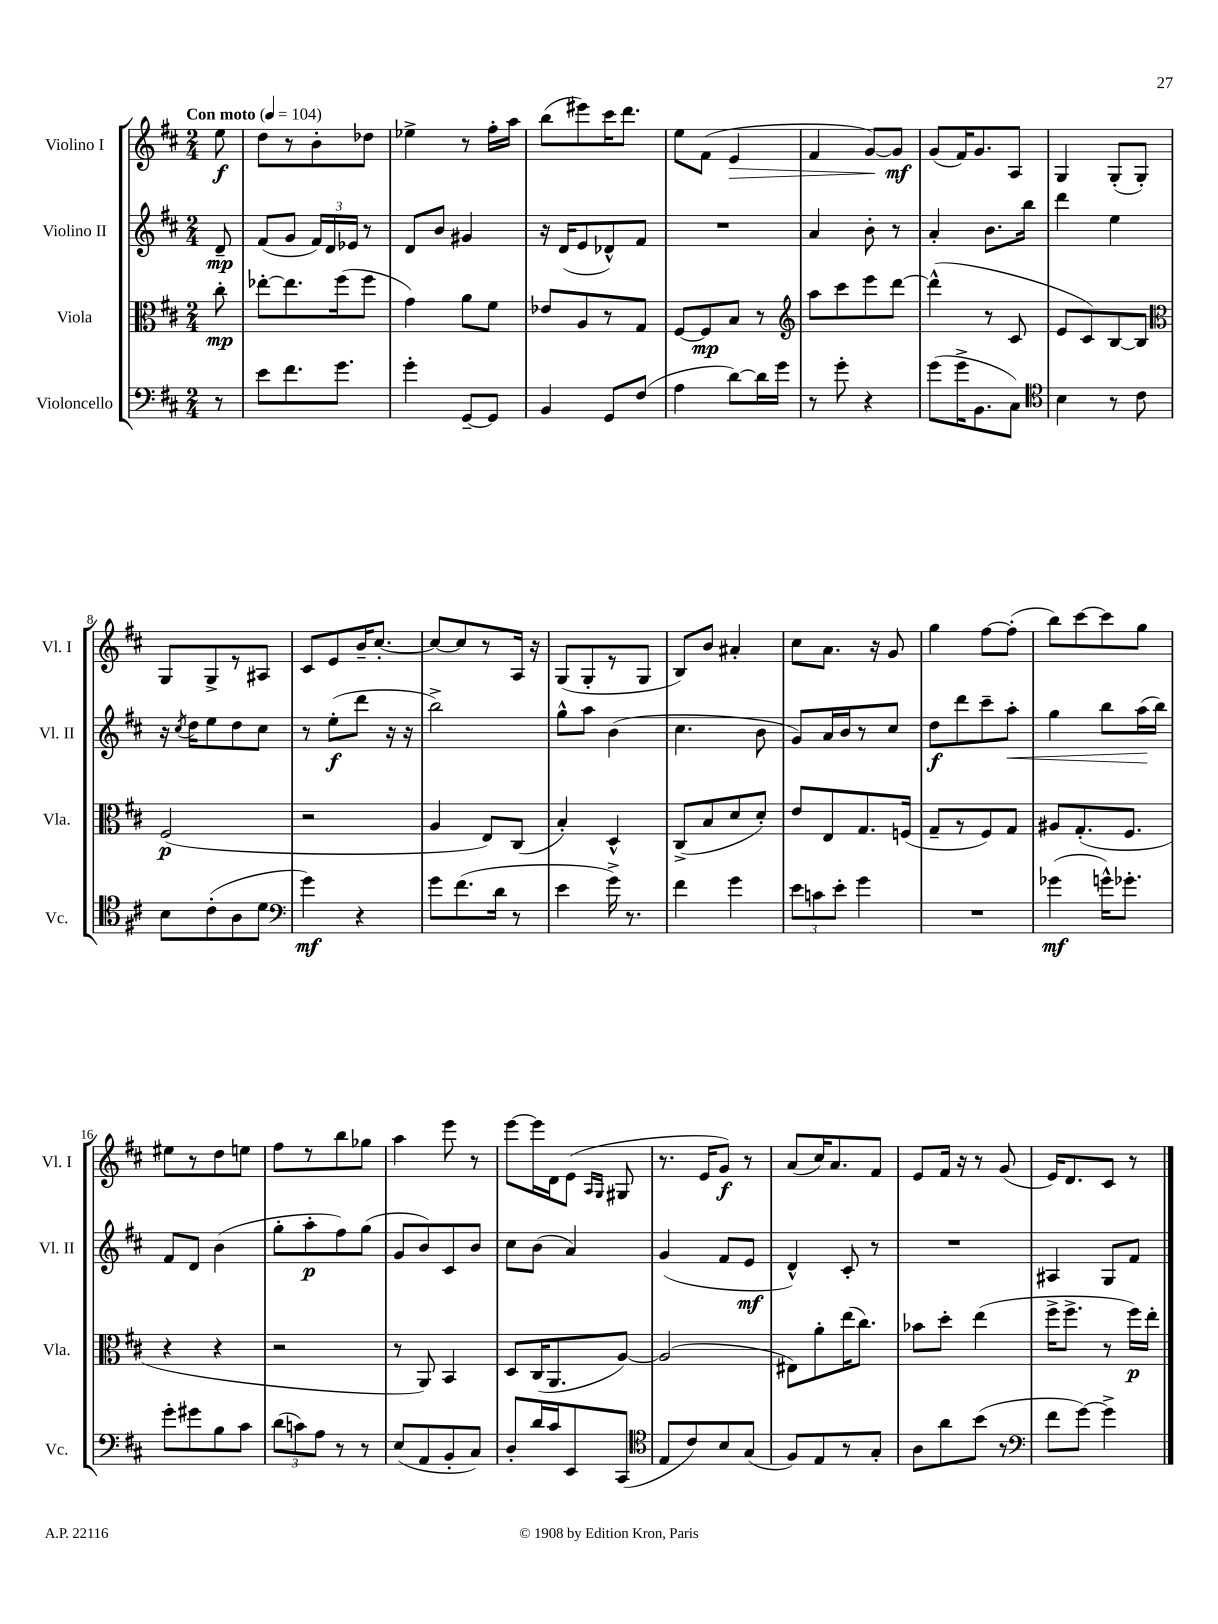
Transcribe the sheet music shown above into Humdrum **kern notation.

**kern	**kern	**kern	**kern
*staff4	*staff3	*staff2	*staff1
*clefF4	*clefC3	*clefG2	*clefG2
*k[f#c#]	*k[f#c#]	*k[f#c#]	*k[f#c#]
*M2/4	*M2/4	*M2/4	*M2/4
*MM104	*MM104	*MM104	*MM104
8r	8cc#'	8d~	8ee
=	=	=	=
8e	[8ee-'	(8f#	8dd
8.f#	8.ee-]	8g	8r
.	.	24f#)	8b'
.	.	24d	.
8.g	(16ff#	.	.
.	.	24e-	.
.	8ff#	8r	8dd-
=	=	=	=
4g'	4g)	8d	4ee-^
.	.	8b	.
[8GG~	8a	4g#	8r
8GG]	8f#	.	16ff#'
.	.	.	16aa
=	=	=	=
4BB	8e-	16r	(8bb
.	.	(16d	.
.	8A	8e	8eee#)
8GG	8r	8d-^^)	16ccc#
.	.	.	8.ddd
(8F#	8G	8f#	.
=	=	=	=
4A	[8F#	2r	8ee
.	8F#]	.	(8f#
[8d)	8B	.	4e
16d]	8r	.	.
16g	.	.	.
=	=	=	=
*	*clefG2	*	*
8r	8aa	4a	4f#
8g'	8ccc#	.	.
4r	8eee	8b'	[8g)
.	[8ddd	8r	8g]
=	=	=	=
(8g	(4ddd^^]	4a'	(8g
16g^	.	.	16f#)
8.BB	.	.	8.g
.	8r	8.b	.
8C#)	8c#	.	8A
.	.	16bb	.
=	=	=	=
*clefC4	*	*	*
4B	8e	4ddd	4G
.	8c#)	.	.
8r	[8B	4ee	(8G'
8c#	8B]	.	8G')
=	=	=	=
*	*clefC3	*	*
8B	(2F#	16r	8G
.	.	8qcc#	.
.	.	16dd	.
(8c#'	.	8ee	8G^
8A	.	8dd	8r
8d	.	8cc#	8A#
=	=	=	=
*clefF4	*	*	*
4g)	2r	8r	8c#
.	.	(8ee'	8e
4r	.	8ddd	16b~
.	.	.	[8.cc#'
.	.	16r	.
.	.	16r	.
=	=	=	=
8g	4A	2bb^)	8cc#_
(8.f#	.	.	8cc#]
.	8E)	.	8r
16d	.	.	.
8r	(8C#	.	16A
.	.	.	16r
=	=	=	=
4e	4B')	8gg^^	(8G
.	.	8aa	8G'
16g^)	4D^^	(4b	8r
8.r	.	.	.
.	.	.	8G
=	=	=	=
4f#	(8C#^	4.cc#	8B)
.	8B	.	8b
4g	8d	.	4a#'
.	8d')	8b	.
=	=	=	=
12e	8e	8g)	8cc#
12c	.	.	.
.	8E	16a	8.a
12e'	.	.	.
.	.	16b	.
4g	8.G	8r	.
.	.	.	16r
.	.	8cc#	8g
.	(16F	.	.
=	=	=	=
2r	8G~	8dd	4gg
.	8r	8ddd	.
.	8F#)	8ccc#~	[8ff#
.	8G	8aa'	(8ff#']
=	=	=	=
(4g-	8A#	4gg	8bb)
.	(8.G'	.	[8ccc#
16g^^)	.	8bb	8ccc#]
8.g-'	8.F#	.	.
.	.	(16aa	8gg
.	.	16bb)	.
=	=	=	=
8g'	4r	8f#	8ee#
8g#	.	8d	8r
8B	4r	(4b	8dd
8c#	.	.	8ee
=	=	=	=
(12d	2r	8gg'	8ff#
12c)	.	.	.
.	.	8aa'	8r
12A	.	.	.
8r	.	8ff#)	8bb
8r	.	(8gg	8gg-
=	=	=	=
(8E	8r	8g	4aa
8AA	8AA)	8b)	.
8BB'	4BB	8c#	8eee
8C#)	.	8b	8r
=	=	=	=
8D'	8D	8cc#	[8eee
16d	(16C#	(8b	16eee]
16c#	8.AA	.	16d
8EE	.	4a)	(8e
.	.	.	16qqA
.	.	.	16qqG
(8CC#	[8A)	.	8G#
=	=	=	=
*clefC4	*	*	*
8E	(2A]	(4g	8.r
8c#)	.	.	.
.	.	.	16e
8B	.	8f#	8g)
(8G	.	8e	8r
=	=	=	=
8F#)	8E#)	4d^^)	(8a
8E	8a'	.	16cc#)
.	.	.	8.a
8r	(16ee	8c#'	.
.	8.cc#)	.	.
8G'	.	8r	8f#
=	=	=	=
8A	8b-	2r	8e
8a	8dd'	.	16f#
.	.	.	16r
(8b	(4ee	.	8r
8r	.	.	(8g
=	=	=	=
*clefF4	*	*	*
8f#	16ff#^	4A#	16e)
.	8.ff#^	.	8.d
[8g)	.	.	.
4g^]	8r	8G	8c#
.	16ff#)	8f#	8r
.	16ee'	.	.
==	==	==	==
*-	*-	*-	*-
